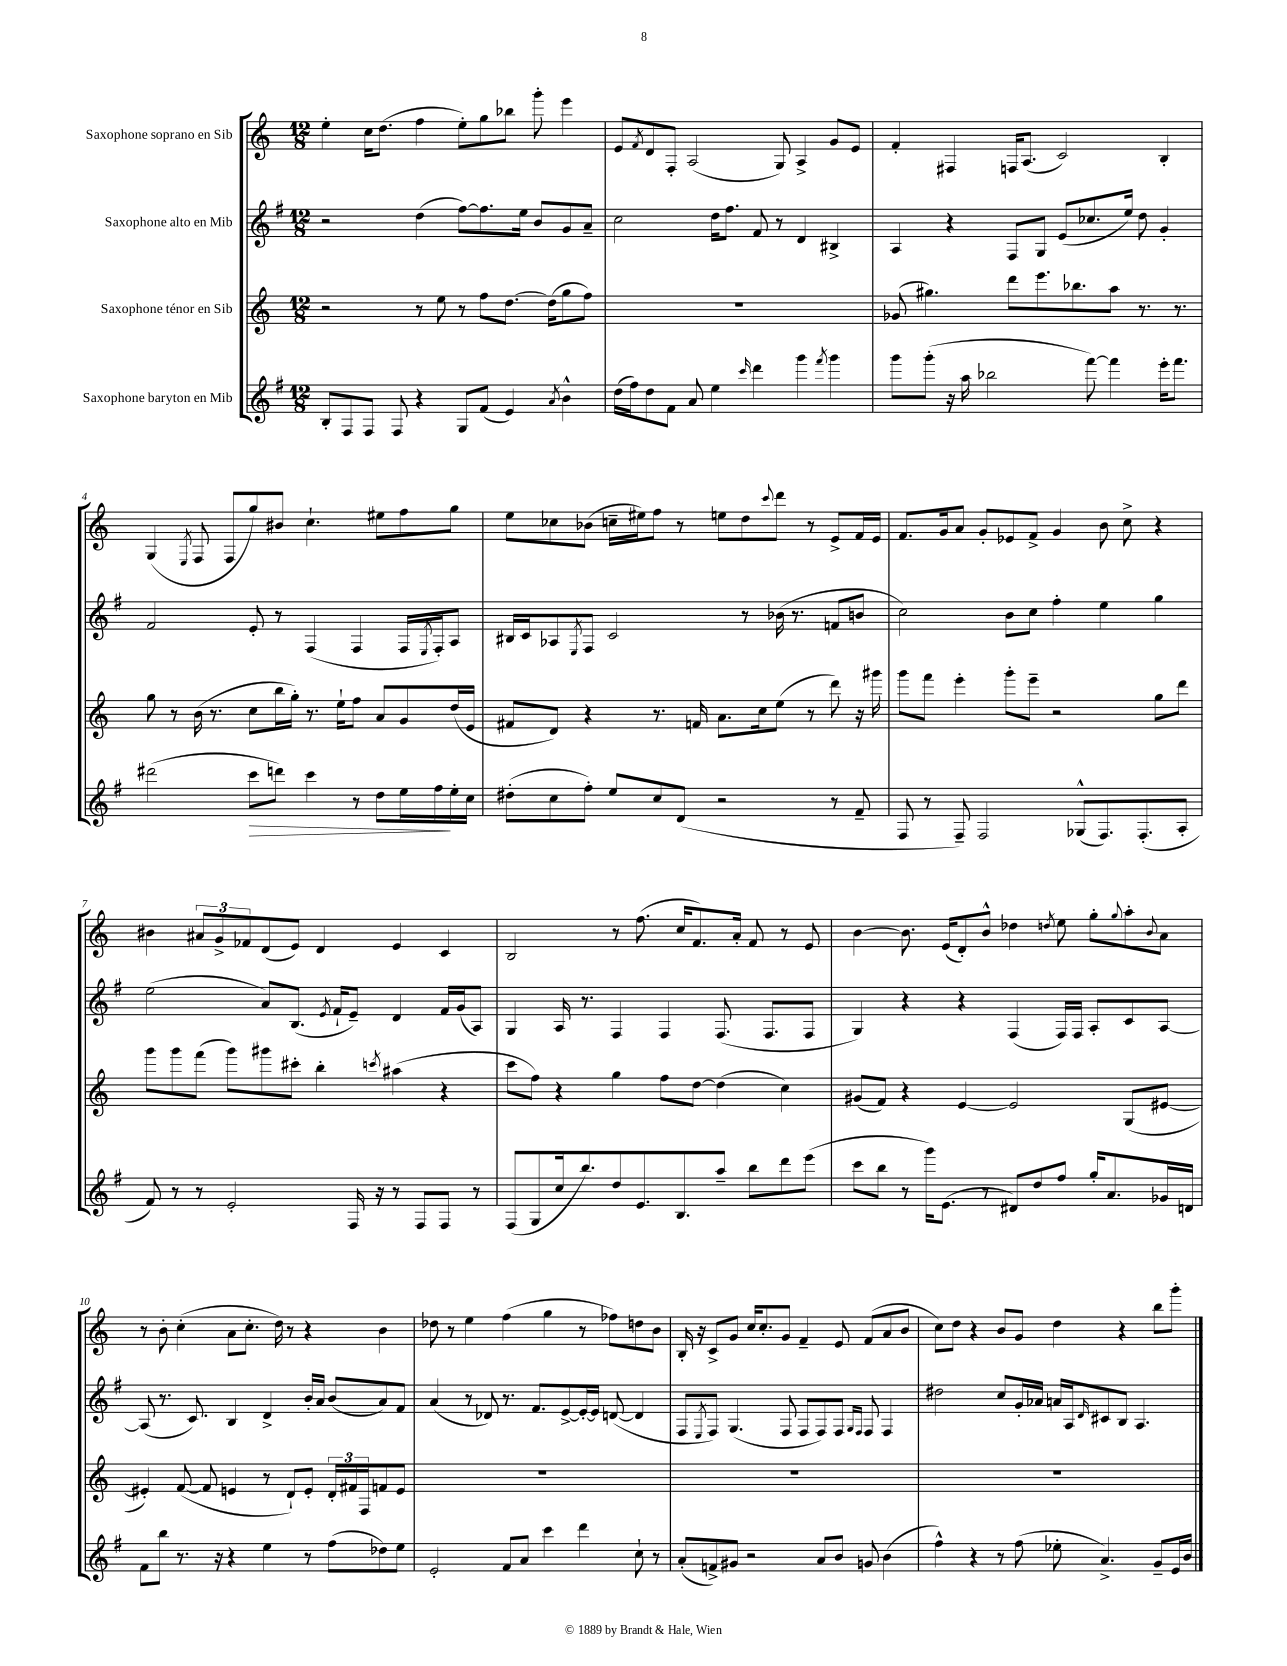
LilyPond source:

<<
\new StaffGroup <<
\new Staff = "s0" \with { instrumentName = "Saxophone soprano en Sib" } {
    \clef treble \key c \major \numericTimeSignature \time 12/8
    e''4-. c''16 d''8.( f''4 e''8-.) g''8 bes''8 g'''8-. e'''4 |
    e'8 \acciaccatura { f'8 } d'8 f8-. a2( g8) a4-> g'8 e'8 |
    f'4-. fis4 f16 a8.( c'2) b4-. |
    g4( \acciaccatura { e8 } f8 f8 g''8) bis'8 c''4.-! eis''8 f''8 g''8 |
    e''8 ces''8 bes'8( c''16-- eis''16) f''8 r8 e''8 d''8 \appoggiatura { c'''8 } d'''8 r8 e'8-> f'16 e'16 |
    f'8. g'16 a'8 g'8-. ees'8 f'8-> g'4 b'8 c''8-> r4 |
    bis'4 \tuplet 3/2 { ais'8 g'8-> fes'8 } d'8( e'8) d'4 e'4 c'4 |
    b2 r8 f''8.( c''16 f'8.) a'16-. f'8 r8 e'8 |
    b'4~ b'8. e'16( d'8-.) b'8-^ des''4 \acciaccatura { d''8 } e''8 g''8-. \appoggiatura { g''8 } a''8-. \appoggiatura { b'8 } a'8 |
    r8 b'8-. c''4-.( a'8 c''8.-. d''16) r8 r4 b'4 |
    des''8 r8 e''4 f''4( g''4 r8 fes''8) d''8 b'8 |
    b16-. r16 c'8-> g'8 c''16 c''8.-. g'8 f'4-- e'8 f'8( a'8 b'8 |
    c''8) d''8 r4 b'8 g'8 d''4 r4 b''8 g'''8-. \bar "|." |
}
\new Staff = "s1" \with { instrumentName = "Saxophone alto en Mib" } {
    \clef treble \key g \major \numericTimeSignature \time 12/8
    r2 d''4( fis''8~) fis''8. e''16 b'8 g'8 a'8-- |
    c''2 d''16 fis''8. fis'8 r8 d'4 bis4-> |
    a4 r4 fis8 g8 e'8( ces''8. e''16) d''8 g'4-. |
    fis'2 e'8-. r8 fis4( fis4 fis16 \acciaccatura { e8 } fis16-.) a8 |
    bis16 c'16 aes8 \acciaccatura { e8 } fis8 c'2 r8 bes'16( r8. f'8 b'8 |
    c''2) b'8 c''8 fis''4-. e''4 g''4 |
    e''2( a'8) b8.( \acciaccatura { e'8 } fis'16-! e'8--) d'4 fis'16 g'16( a8) |
    g4 a16 r8. fis4 fis4 fis8.( fis8. fis8 |
    g4) r4 r4 fis4( fis16) fis16 a8-. c'8 a8~ |
    a8( r8. c'8.) b4 d'4-> b'16-. a'16 b'8( a'8) fis'8 |
    a'4( r8 des'8) r8. fis'8. e'8~-> e'16~-. e'16 d'8~( d'4 |
    fis8 \acciaccatura { e8 } fis8) g4.( fis8 fis8 fis8) fis8 \grace { g16 fis16 } fis8 fis4 |
    dis''2 c''8 g'16-. aes'16 a'16 a16 \grace { d'16 } cis'8 b8 a4. \bar "|." |
}
\new Staff = "s2" \with { instrumentName = "Saxophone ténor en Sib" } {
    \clef treble \key c \major \numericTimeSignature \time 12/8
    r2 r8 e''8 r8 f''8 d''8.~ d''16( g''8 f''8) |
    R1. |
    ges'8( gis''4.) d'''8 e'''8. bes''8. a''8 r8. r8. |
    g''8 r8 b'16( r8. c''8 b''16 g''16-.) r8. e''16-! f''8 a'8 g'8 d''16( e'16 |
    fis'8 d'8) r4 r8. f'16 a'8. c''16 e''8( r8 d'''8) r16 gis'''16 |
    g'''8 f'''8 e'''4-. g'''8-. e'''8-- r2 g''8 d'''8 |
    g'''8 g'''8 f'''8( g'''8) gis'''8 cis'''8-. b''4-. \acciaccatura { c'''8 } ais''4( r4 |
    c'''8 f''8) r4 g''4 f''8 d''8~ d''4( c''4) |
    gis'8( f'8) r4 e'4~ e'2 g8( eis'8~ |
    eis'4-.) f'8~( f'8 e'4 r8 d'8-!) e'8-. \tuplet 3/2 { d'16-. fis'16 f16 } f'8 e'8 |
    R1. |
    R1. |
    R1. \bar "|." |
}
\new Staff = "s3" \with { instrumentName = "Saxophone baryton en Mib" } {
    \clef treble \key g \major \numericTimeSignature \time 12/8
    b8-. fis8 fis8 fis8 r4 g8 fis'8( e'4) \acciaccatura { a'8 } b'4-^ |
    d''16( fis''16) d''8 fis'8 a'8 e''4 \grace { c'''16 } d'''4 g'''4 \acciaccatura { fis'''8 } g'''4 |
    g'''8 g'''8-.( r16 a''16 bes''2 fis'''8~) fis'''4 e'''16-. fis'''8. |
    dis'''2( c'''8\> d'''8) c'''4 r8 d''8 e''16 fis''16\! e''16-. c''16 |
    dis''8-.( c''8 fis''8-.) e''8 c''8 d'8( r2 r8 fis'8-- |
    fis8 r8 fis8--) fis2 ges8-^( fis8.) fis8.-.( a8-. |
    fis'8) r8 r8 e'2-. fis16 r16 r8 fis8 fis8 r8 |
    fis8( g8 c''16 b''8.) d''8 e'8. b8. a''8-- b''8 d'''8 e'''8( |
    c'''8 b''8 r8 g'''16) e'8.( r8 dis'8) d''8 fis''8 g''16-. a'8. ges'16 d'16 |
    fis'8 b''8 r8. r16 r4 e''4 r8 fis''8( des''8) e''8 |
    e'2-. fis'8 a'8 c'''4 d'''4 c''8-! r8 |
    a'8-.( f'8->) gis'8 r2 a'8 b'8 g'8 b'4( |
    fis''4-^) r4 r8 fis''8( ees''8-. a'4.->) g'8-- e'16 b'16 \bar "|." |
}
>>
>>
